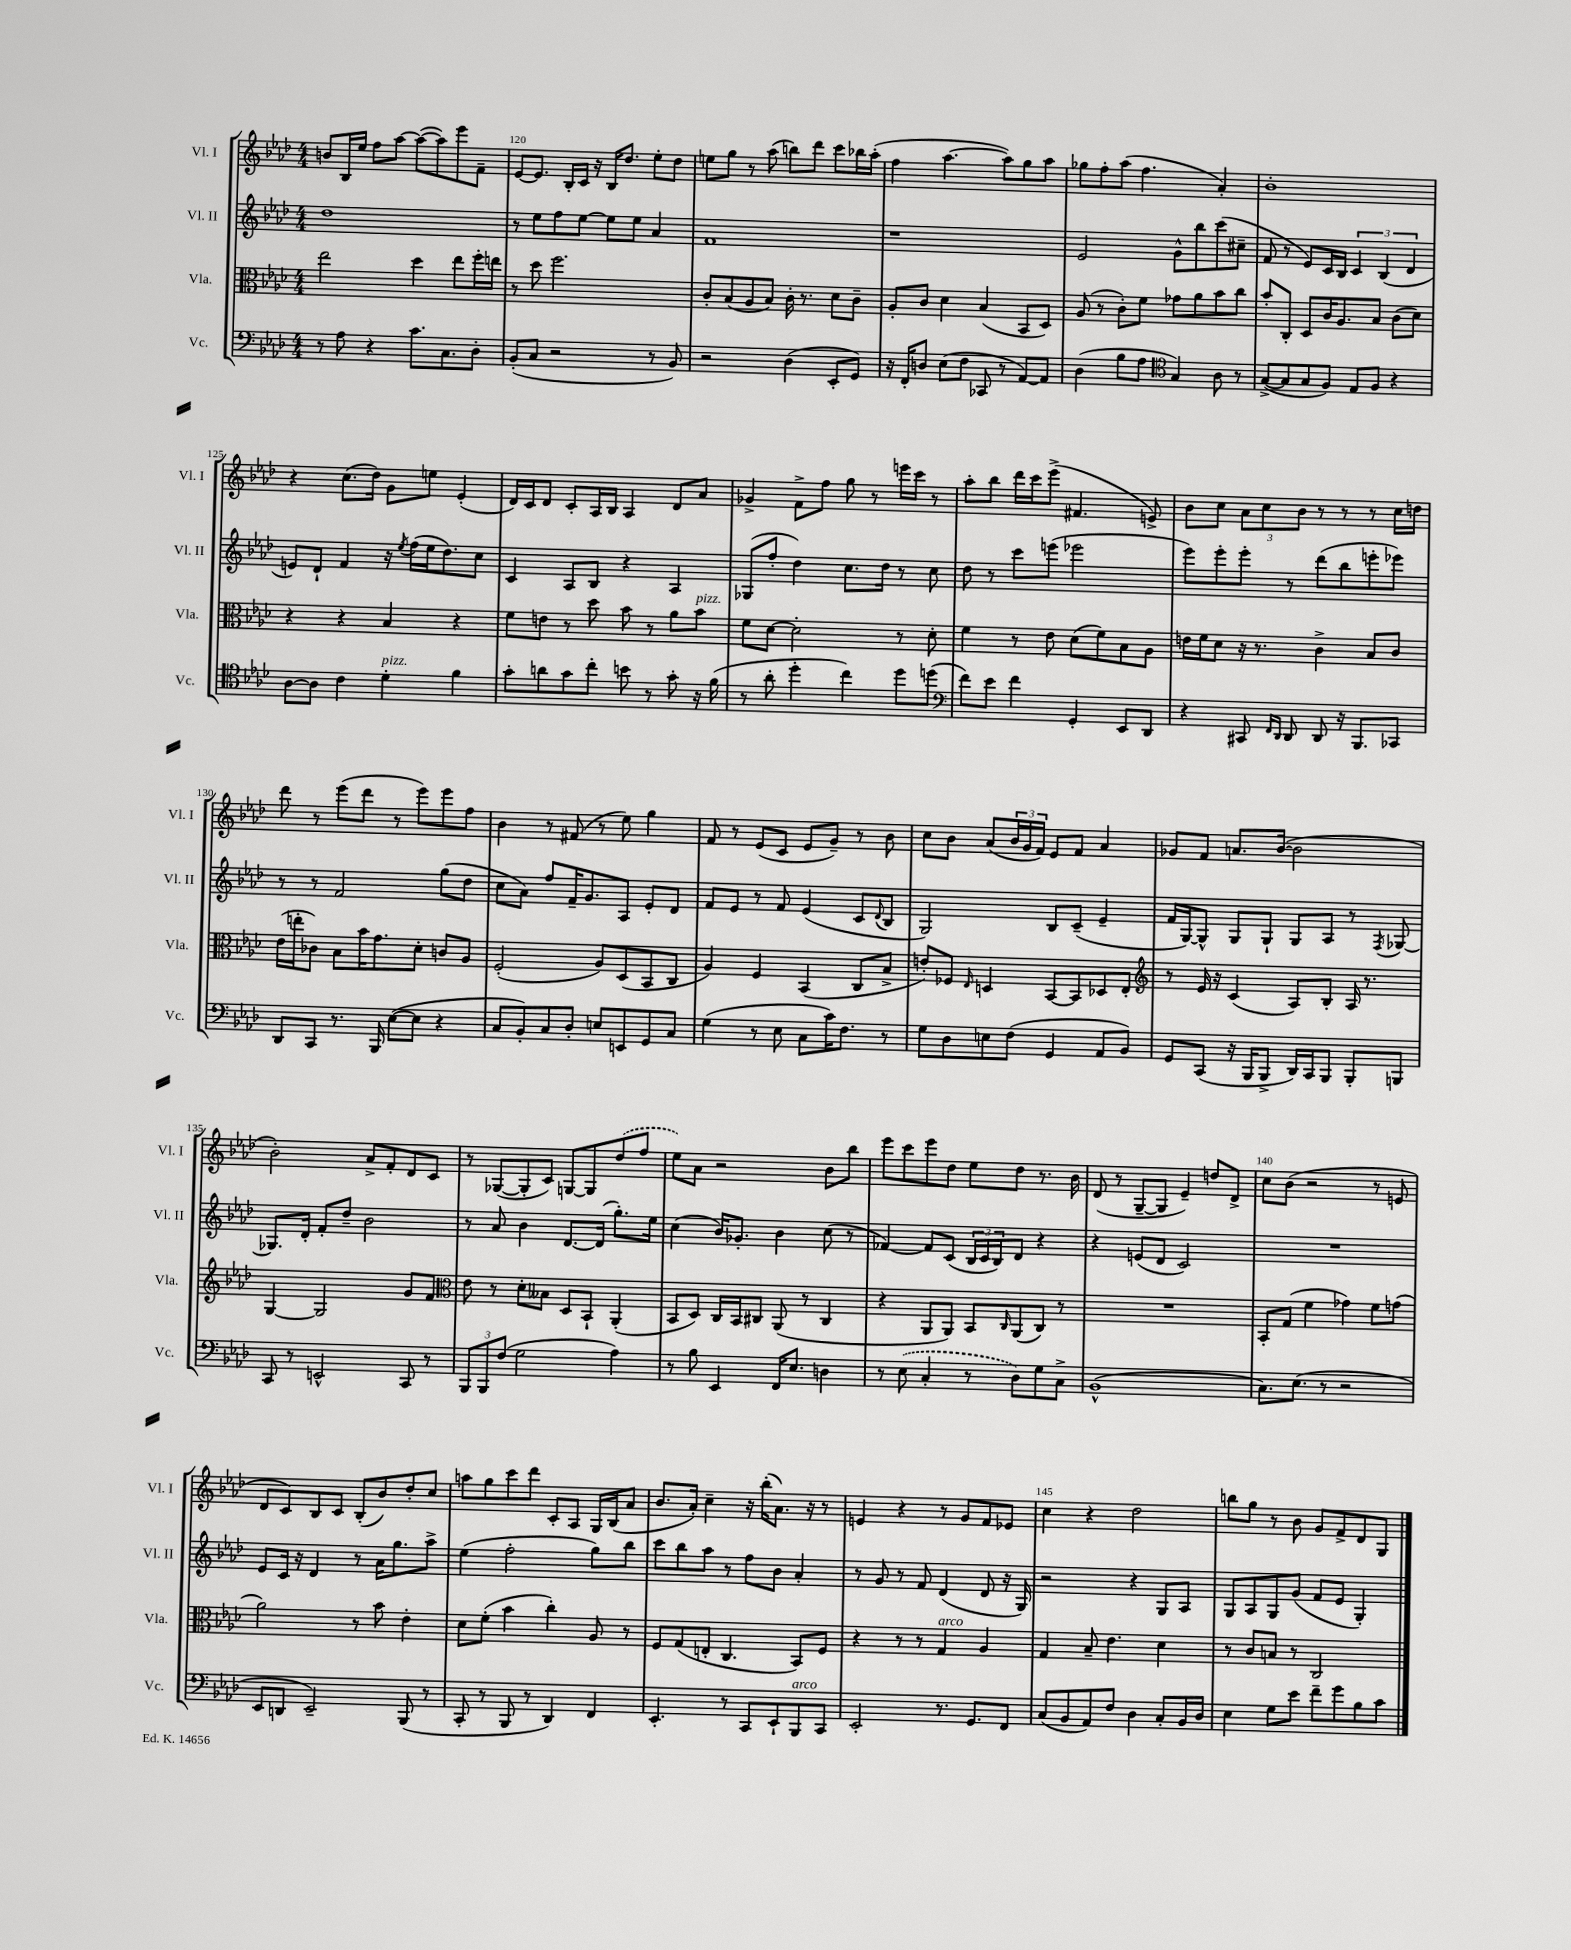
<<
\new StaffGroup <<
\new Staff = "s0" \with { instrumentName = "Vl. I" shortInstrumentName = "Vl. I" } {
    \clef treble \key aes \major \numericTimeSignature \time 4/4
    b'8 bes16 ees''16 f''8 aes''8~ aes''8~( aes''8) ees'''8 f'8-- |
    ees'8~ ees'8. bes16-. c'16 r16 bes16 des''8. ees''8-. des''8 |
    e''8 g''8 r8 aes''8( b''8) des'''8 c'''8 bes''16 aes''16-.( |
    f''4 aes''4.~ aes''8) g''8 aes''8 |
    ges''8 f''8-. aes''8( f''4. aes'4-.) |
    bes'1-. |
    r4 c''8.( des''16) g'8 e''8 ees'4-.( |
    des'16) c'16 des'8 c'8-. aes16 bes16 aes4 des'8 aes'8 |
    ges'4-> f'8-> f''8 g''8 r8 e'''16 c'''16 r8 |
    aes''8-. bes''8 des'''16 c'''16 ees'''8->( fis'4. e'8->) |
    bes'8 c''8 \tuplet 3/2 { aes'8 c''8 bes'8 } r8 r8 r8 c''16 d''16 |
    des'''8 r8 ees'''8( des'''8 r8 ees'''8) ees'''8 f''8 |
    bes'4 r8 fis'8( r8 ees''8) g''4 |
    f'8 r8 ees'8( c'8 ees'8 g'8--) r8 bes'8 |
    c''8 bes'8 aes'8( \tuplet 3/2 { bes'16 g'16 f'16) } ees'8 f'8 aes'4 |
    ges'8 f'8 a'8. bes'16~( bes'2 |
    bes'2-.) aes'8-> f'8-. des'8 c'8 |
    r8 ges8~( ges8-. c'8) g8~ g8 \once \slurDashed des''8( f''8 |
    ees''8) aes'8 r2 bes'8 bes''8 |
    ees'''8 c'''8 ees'''8 des''8 ees''8 des''8 r8. bes'16 |
    des'8( r8 g8~-- g8 ees'4--) d''8 des'8-> |
    c''8 bes'8( r2 r8 e'8 |
    des'8 c'8) bes8 c'8 bes8-.( bes'8) des''8-. c''8 |
    a''8 g''8 c'''8 des'''8 c'8-. aes8 g16 bes16( aes'8 |
    bes'8. aes'16-.) c''4-- r16 bes''16-.( aes'8.) r16 r8 |
    e'4 r4 r8 g'8 f'8 ees'8 |
    c''4 r4 des''2 |
    b''8 g''8 r8 bes'8 g'8 f'8-> des'8 g8 \bar "|." |
}
\new Staff = "s1" \with { instrumentName = "Vl. II" shortInstrumentName = "Vl. II" } {
    \clef treble \key aes \major \numericTimeSignature \time 4/4
    des''1 |
    r8 ees''8 f''8 ees''8~ ees''8 ees''8 aes'4 |
    f'1 |
    r1 |
    ees'2 g'8-^ bes''8 c'''8( cis''8-- |
    f'8 r8 ees'8) c'16 bes16 \tuplet 3/2 { c'4 bes4( des'4 } |
    e'8) des'8-! f'4 r16 \acciaccatura { ees''8 } f''16( ees''16 des''8.) c''8 |
    c'4 aes8 bes8 r4 aes4 |
    ges8( f''8-. des''4) c''8. des''16 r8 c''8 |
    des''8 r8 c'''8 e'''8( ees'''2 |
    ees'''8) ees'''8-. ees'''8-. r8 des'''8( bes''8 e'''8-. ees'''8) |
    r8 r8 f'2 g''8( des''8 |
    c''8 aes'8) f''8 f'16-- g'8. aes8 ees'8-. des'8 |
    f'8 ees'8 r8 f'8 ees'4( c'8 \appoggiatura { des'8 } bes8 |
    g2) bes8 c'8--( ees'4-- |
    f'16 g16~) g8-^ g8 g8-! g8 aes8 r8 \acciaccatura { f8 } ges8~ |
    ges8. des'16-. f'8-. des''8-- bes'2 |
    r8 aes'8 bes'4 des'8.~ des'16( g''8.-.) ees''16 |
    c''4( bes'16) ges'8.-. bes'4 c''8( r8 |
    fes'4~) fes'8 c'8( \tuplet 3/2 { bes16 c'16 bes16) } des'8 r4 |
    r4 e'8( des'8 c'2) |
    R1 |
    ees'8 c'16 r16 des'4 r8 aes'16 g''8. aes''8-> |
    ees''4( f''2-. g''8) bes''8 |
    c'''8 bes''8 aes''8 r8 f''8 bes'8 aes'4-. |
    r8 g'8 r8 f'8 des'4( des'8 r16 g16) |
    r2 r4 g8 aes8 |
    g8 aes8 g8 g'8( f'8 ees'8 g4-.) \bar "|." |
}
\new Staff = "s2" \with { instrumentName = "Vla." shortInstrumentName = "Vla." } {
    \clef alto \key aes \major \numericTimeSignature \time 4/4
    ees''2 des''4 ees''8 f''16-. e''16 |
    r8 des''8 f''2. |
    c'8-. bes8( aes8 bes8) c'16-. r8. des'8 c'8-- |
    aes8-. c'8 des'4 bes4( bes,8 des8) |
    aes8( r8 c'8-.) f'8 ges'8 aes'8 bes'8 c''8 |
    bes'8-. c8-. des8 c'16 aes8. bes8 c'8( des'8) |
    r4 r4 bes4 r4 |
    f'8 e'8 r8 des''8 bes'8 r8 aes'8 bes'8^\markup { \italic "pizz." } |
    f'8 des'8~ des'2-. r8 des'8-. |
    f'4 r8 ees'8 des'8( f'8) bes8 aes8 |
    e'16 f'16 des'8 r16 r8. c'4-> bes8 c'8 |
    ees'16( e''16-. ces'8) bes8 bes'16 g'8. des'8-. c'8 aes8 |
    f2-.( aes8) des8( bes,8 c8 |
    aes4) f4 bes,4( c8 bes8-> |
    e'8-.) fes8 \grace { ees16 } d4 bes,8~ bes,8 des8 ees8-. |
    \clef treble r8 ees'16 r16 c'4( aes8) bes8-. aes16 r8. |
    g4~ g2 g'8 f'8 |
    \clef alto ees'8 r8 des'8-. beses8 des8 bes,8-! aes,4-.( |
    bes,8 des8) c16 bes,16 cis8 aes,8( r8 cis4 |
    r4 aes,8 aes,8) bes,8 \grace { c16 } aes,8( c8) r8 |
    R1 |
    bes,8-. g8( f'4 ges'4) f'8 g'8( |
    aes'2) r8 bes'8 ees'4-. |
    des'8 f'8-.( bes'4 c''4-.) aes8 r8 |
    f8 g8( e8-. c4. bes,8) f8 |
    r4 r8 r8 g4^\markup { \italic "arco" } aes4 |
    g4 bes8-- ees'4. des'4 |
    r8 c'8 b8 r8 c2 \bar "|." |
}
\new Staff = "s3" \with { instrumentName = "Vc." shortInstrumentName = "Vc." } {
    \clef bass \key aes \major \numericTimeSignature \time 4/4
    r8 aes8 r4 c'8. c8. des8-. |
    bes,8-.( c8 r2 r8 bes,8) |
    r2 des4( ees,8-. g,8) |
    r16 f,16-. d8 ees8( f8 ces,8 r8 aes,8~) aes,8 |
    des4( bes8 aes8 \clef tenor g4) aes8 r8 |
    g8~->( g8 g8 f8) ees8 f8 r4 |
    aes8~ aes8 c'4 des'4-.^\markup { \italic "pizz." } f'4 |
    g'8-. a'8 g'8 c''8-. b'8 r8 g'8-. r16 f'16( |
    r8 aes'8-. des''4-. c''4) des''8 d''8( |
    \clef bass f'8) ees'8 f'4 g,4-. ees,8 des,8 |
    r4 cis,8 \grace { f,16 des,16 } des,8 des,8 r16 bes,,8. ces,8 |
    des,8 c,8 r8. bes,,16 ees8~( ees8 r4 |
    c8 bes,8-.) c8 des8-. e8 e,8 g,8 c8 |
    g4( r8 ees8 c8 c'16) f8. r8 |
    g8 des8 e8 f8( g,4 aes,8 bes,8) |
    g,8 c,8( r16 bes,,16 bes,,8-> des,16) c,16 bes,,8 bes,,8-. b,,8 |
    c,8 r8 e,2-^ c,8 r8 |
    \tuplet 3/2 { bes,,8 bes,,8 f8( } g2 aes4) |
    r8 bes8 ees,4 f,16 ees8. d4 |
    r8 \once \slurDashed ees8( c4-. r8 des8) g8 c8-> |
    bes,1-^( |
    c8.) ees8.( r8 r2 |
    ees,8 d,8 ees,2--) bes,,8( r8 |
    c,8-. r8 bes,,8 r8 des,4) f,4 |
    ees,4.-. r8 c,8 ees,8-! bes,,8^\markup { \italic "arco" } c,8 |
    ees,2-. r8. g,8. f,8 |
    c8( bes,8 aes,8) f8 des4 c8-. bes,16 des16 |
    ees4 g8 ees'8 f'8-- g'8 bes8 c'8 \bar "|." |
}
>>
>>
\layout { \context { \Score currentBarNumber = #119 \override BarNumber.break-visibility = ##(#f #t #t) barNumberVisibility = #(every-nth-bar-number-visible 5) } }
